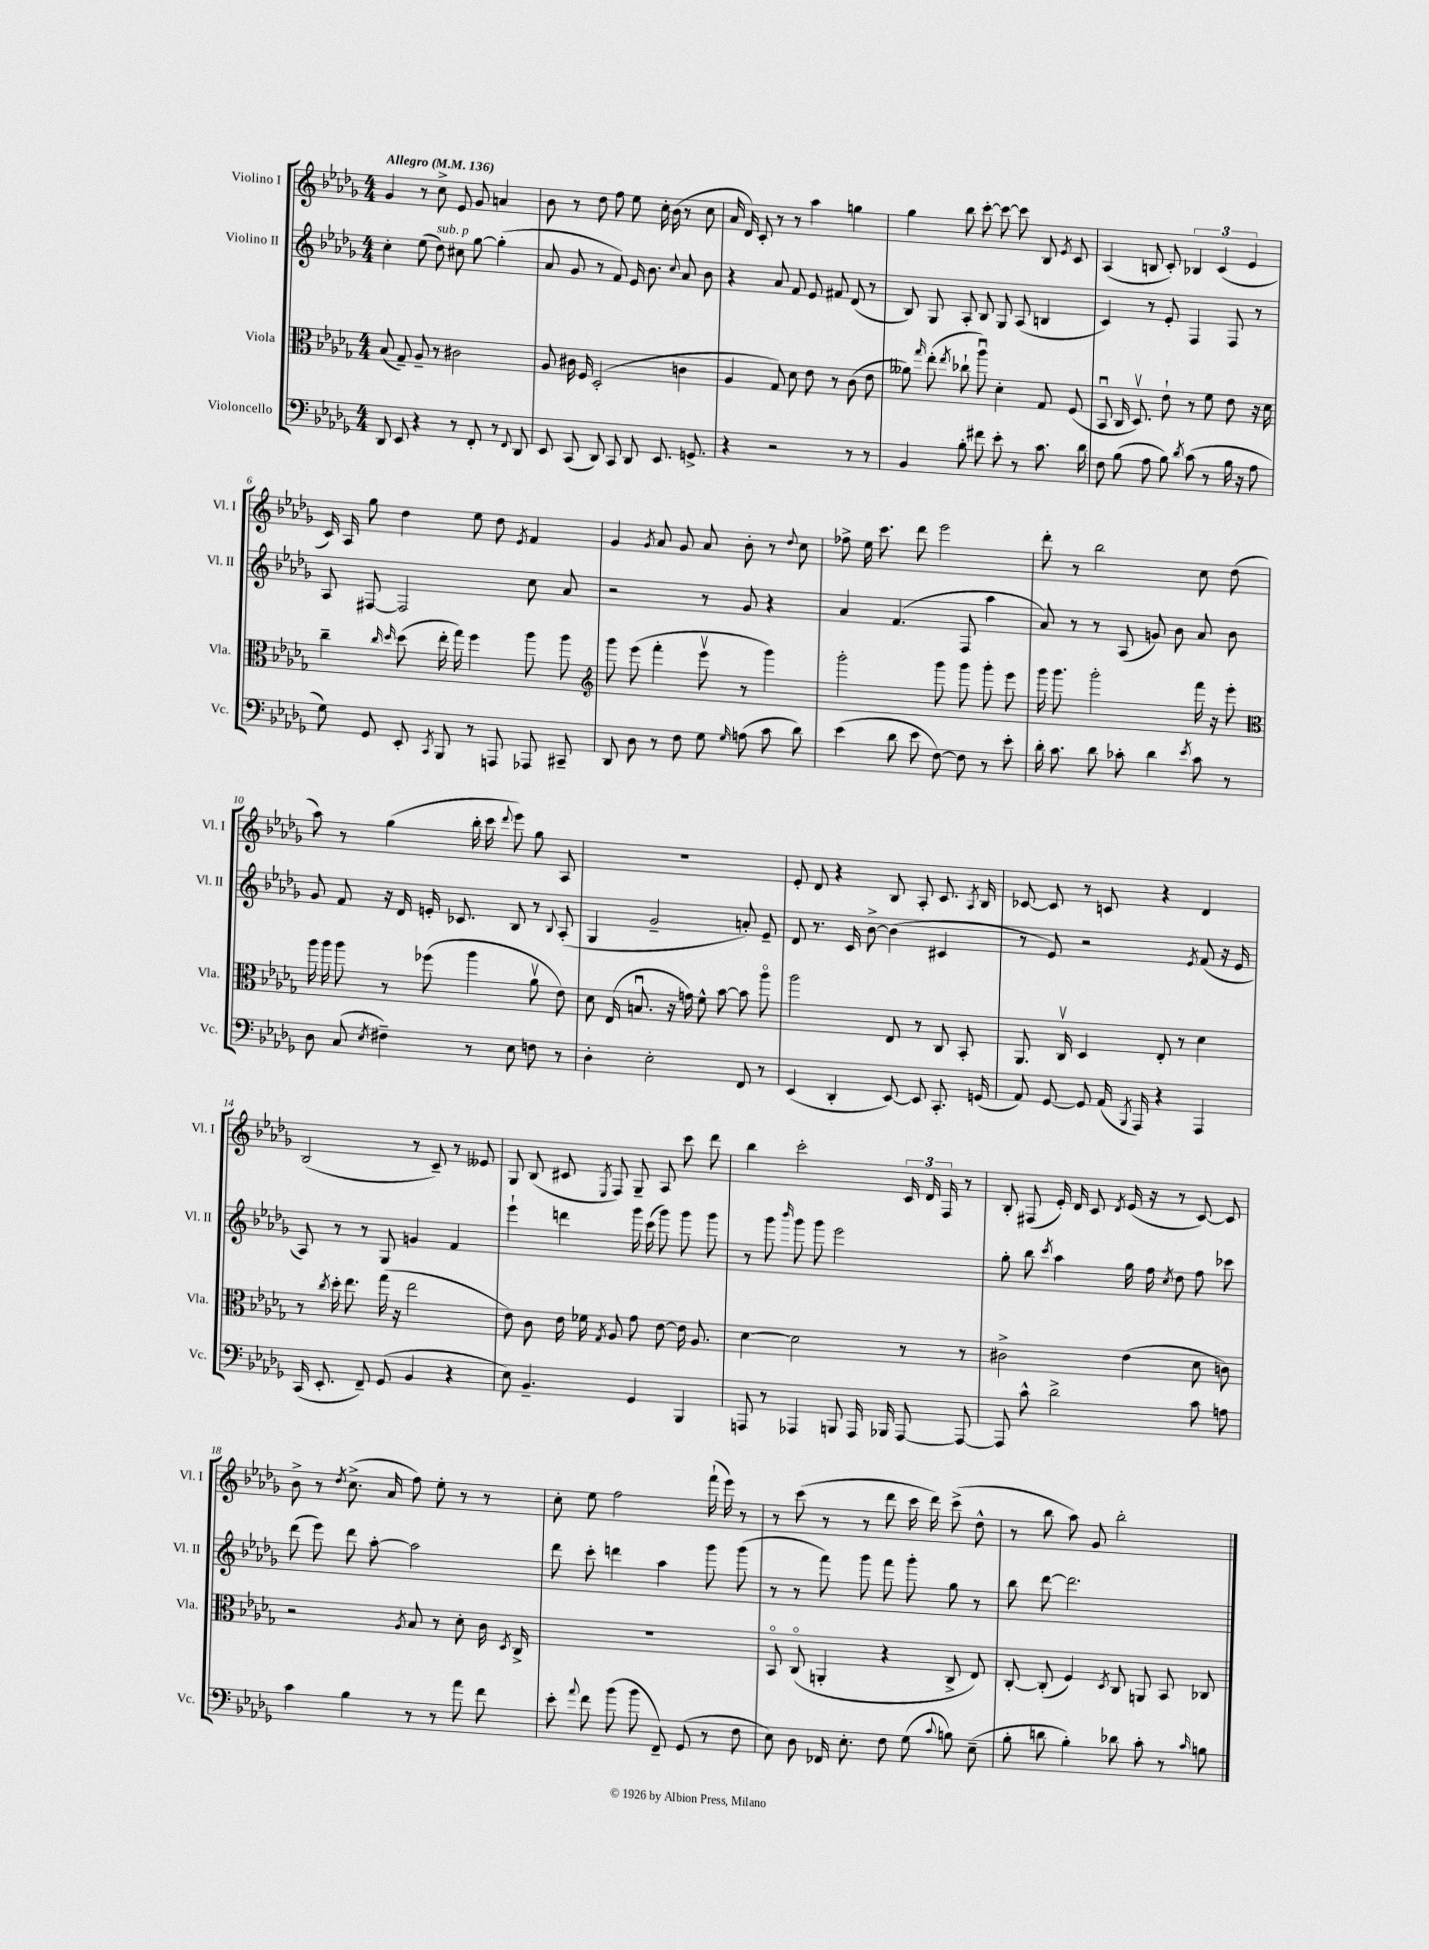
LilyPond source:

<<
\new StaffGroup <<
\new Staff = "s0" \with { instrumentName = "Violino I" shortInstrumentName = "Vl. I" } {
    \clef treble \key des \major \numericTimeSignature \time 4/4 \tempo "Allegro" 4 = 136
    \autoBeamOff ges'4 r8 c''8-> ees'8 ges'8 a'4 |
    bes'8 r8 des''8 f''8 ees''8 c''16-. bes'16( r8 c''8 |
    aes'16 des'16) c'8-. r8 r8 aes''4 g''4 |
    ges''4 bes''8 c'''8~-. c'''8~ c'''8 bes8 \acciaccatura { ees'8 } c'8 |
    aes4( b8 c'8-.) \tuplet 3/2 { bes4 c'4( ees'4 } |
    c'16) aes16 ges''8 des''4 ees''8 des''8 \acciaccatura { ees'8 } f'4 |
    ges'4 \acciaccatura { ges'8 } aes'8 ges'8 aes'8 bes'8-. r8 \appoggiatura { des''8 } c''8 |
    fes''8-> ees''16 c'''8. des'''8 ees'''2 |
    des'''8-. r8 bes''2 c''8 des''8( |
    aes''8) r8 ges''4( bes''16-. c'''16 \appoggiatura { des'''8 } ees'''8) ges''8 aes8 |
    R1 |
    ees'8-. des'8 r4 bes8 aes8-. c'8. \acciaccatura { aes8 } bes16 |
    ces'8~ ces'8 r8 c'8 r4 des'4 |
    bes2( r8 c'8--) r8 eeses'8 |
    ges8 bes8( cis'8 \acciaccatura { ees8 } f8) ges8-- aes8 c'''8 des'''8 |
    bes''4 c'''2-. \tuplet 3/2 { c'16 des'16 f16 } r8 |
    bes8-. fis8( ees'16-.) des'16 c'8 \acciaccatura { des'8 } ees'16( r16 r8 c'8~) c'8 |
    bes'8-> r8 \acciaccatura { des''8 } c''8.->( aes'16 f''8) ees''8-. r8 r8 |
    c''8-. ees''8 f''2 f'''16-!( ees'''16) r8 |
    r8 c'''8( r8 r8 des'''8 c'''16 des'''16) c'''8->( des''8-^ |
    r8 bes''8 aes''8) ges'8 bes''2-. \bar "|." |
}
\new Staff = "s1" \with { instrumentName = "Violino II" shortInstrumentName = "Vl. II" } {
    \clef treble \key des \major \numericTimeSignature \time 4/4
    \autoBeamOff c''4-. ees''8( des''8^\markup { \italic "sub. p" }) cis''8 ges''8~ ges''4-.( |
    aes'8 ges'8 r8 f'8) ees'16 bes'8. \appoggiatura { c''8 } aes'8 bes'8 |
    r4 aes'8 f'8 ees'8 fis'8 des'8( r8 |
    bes8) ges8 aes8-. bes8 ges8 aes8( b4 |
    c'4) r8 ees'8-. f4 f8 r8 |
    aes8 fis8~ fis2 c''8 aes'8 |
    r2 r8 ges'8 r4 |
    aes'4 f'4.( f8 aes''4 |
    aes'8) r8 r8 aes8( g'8) bes'8 aes'8 bes'8 |
    ges'8 f'8 r16 des'16 e'16-. ces'8. bes8 r8 \appoggiatura { bes8 } aes8-.( |
    ges4 ges'2-- a'8-.) ees'8-- |
    des'8 r8. c'16 bes'8~-> bes'4( cis'4 |
    r8 ees'8) r2 \acciaccatura { ees'8 } f'8( r16 ees'16 |
    aes8) r8 r8 ges8 g'4 f'4 |
    ees'''4-! d'''4 ges'''16 c'''16( ges'''8) ges'''8 ges'''8 |
    r8 ges'''8 \grace { bes'''16 } ges'''8 ges'''8 ees'''2 |
    ges''8-. bes''8 \acciaccatura { c'''8 } aes''4 ges''16 f''16 \acciaccatura { c''8 } des''8 f''8 ces'''8 |
    des'''8( ees'''8) des'''8 aes''8~-. aes''2 |
    des'''8 c'''8-. d'''4 aes''4 ges'''8 ges'''8( |
    r8 r8 f'''8) ges'''8 f'''8 ges'''8-. ges''8 r8 |
    bes''8 des'''8~ des'''2. \bar "|." |
}
\new Staff = "s2" \with { instrumentName = "Viola" shortInstrumentName = "Vla." } {
    \clef alto \key des \major \numericTimeSignature \time 4/4
    \autoBeamOff bes8( ges8--) aes8-- r8 cis'2 |
    aes8 cis'16 f16 des2-.( c'4 |
    aes4 ges8) des'8 ees'8 r8 c'8( ees'8 |
    aeses'8) \grace { ges''16 } ees''8-.( \acciaccatura { ees''8 } ces''8-! aes''8\downbow) des'4-. ges8 f8( |
    bes,8\downbow c16 des8.\upbow) ees'8-! r8 f'8 ees'8 r16 des'16 |
    c''4-- \grace { c''16 des''16 } des''8( ees''16-. ges''16) f''4 aes''8 aes''8 |
    \clef treble ges'''8 ees'''8( f'''4-. ees'''8\upbow r8 ges'''4) |
    ges'''2-. ges'''8 ges'''8 ges'''8-. ees'''8 |
    ges'''16 ges'''8. ges'''2-. f'''16 r16 ees'''8-. |
    \clef alto aes''16 aes''16 aes''8 r8 fes''8( aes''4 aes'8\upbow ees'8) |
    des'8 ees16( b8.\downbow r16 g'16) f'8-^ bes'8~ bes'8 aes''8\flageolet |
    aes''2 ees8 r8 c8 bes,8-. |
    aes,8. c16\upbow des4 ees8-. r8 des'4 |
    r8 \acciaccatura { c''8 } des''16-. ees''8. ges''16( r16 ees''2 |
    ees'8) c'8 ees'16 fes'16 \acciaccatura { ges8 } aes8 ges'8 ees'8~ ees'16 aes8. |
    des'4~ des'2 r8 r8 |
    cis'2-> ees'4( des'8 c'8) |
    r2 \acciaccatura { aes8 } bes8 r8 des'8-. c'16 \acciaccatura { des8 } c16-> |
    R1 |
    bes,8\flageolet c8\flageolet( a,4-. r4 c8-> ees8) |
    c8~-. c8-.( f4) \acciaccatura { des8 } c8 a,8 bes,8 ces8 \bar "|." |
}
\new Staff = "s3" \with { instrumentName = "Violoncello" shortInstrumentName = "Vc." } {
    \clef bass \key des \major \numericTimeSignature \time 4/4
    \autoBeamOff des,8 ees,8 r4 r8 f,8-. r8 \appoggiatura { f,8 } des,8 |
    ees,8 c,8( des,8) c,8 des,8 ees,8. g,8.-> |
    r4 r2 r8 r8 |
    bes,4 bes8-. fis'8 ees'8-. r8 c'8. des'16 |
    f8 bes8( aes8 bes8) \acciaccatura { des'8 } c'8( r8 bes16 r16 aes8 |
    ges8) ges,8 ees,8-. \acciaccatura { c,8 } bes,,8 r8 a,,8 aes,,8 cis,8-- |
    des,8 des8 r8 f8 ges8 \grace { ges16 } a8( c'8 des'8) |
    ees'4( des'8 ees'8 f8~) f8 r8 ees'8-. |
    des'16-. c'8. des'8 ces'8-. des'4 \acciaccatura { ees'8 } ces'8 r8 |
    des8 c8( \acciaccatura { ees8 } fis4--) r8 ees8 f8 r8 |
    des4-. ees2-. f,8 r8 |
    ees,4( des,4-. ees,8~) ees,8 c,8.-. g,16( |
    aes,8) ges,8~ ges,8 aes,16( \acciaccatura { bes,,8 } aes,,16) r4 aes,,4 |
    c,16( ees,8.-. f,8--) ges,8( bes,4 r4 |
    ees8) bes,4.-- ges,4 bes,,4 |
    a,,8 r8 aes,,4 b,,8 aes,,16 bes,,16 aes,,8~ aes,,8~ |
    aes,,8 c'8-^ des'2-> c'8 a8 |
    c'4 bes4 r8 r8 aes'8 f'8 |
    ees'8-. \appoggiatura { aes'8 } f'8 bes'8( bes'8 f,8--) ges,8( r8 f8 |
    ees8) des8 fes,16 ees8.-. f8 ges8( \appoggiatura { c'8 } b8) ees8--( |
    bes8-. d'8 bes4-.) des'8 c'8-. r8 \grace { c'16 } b8 \bar "|." |
}
>>
>>
